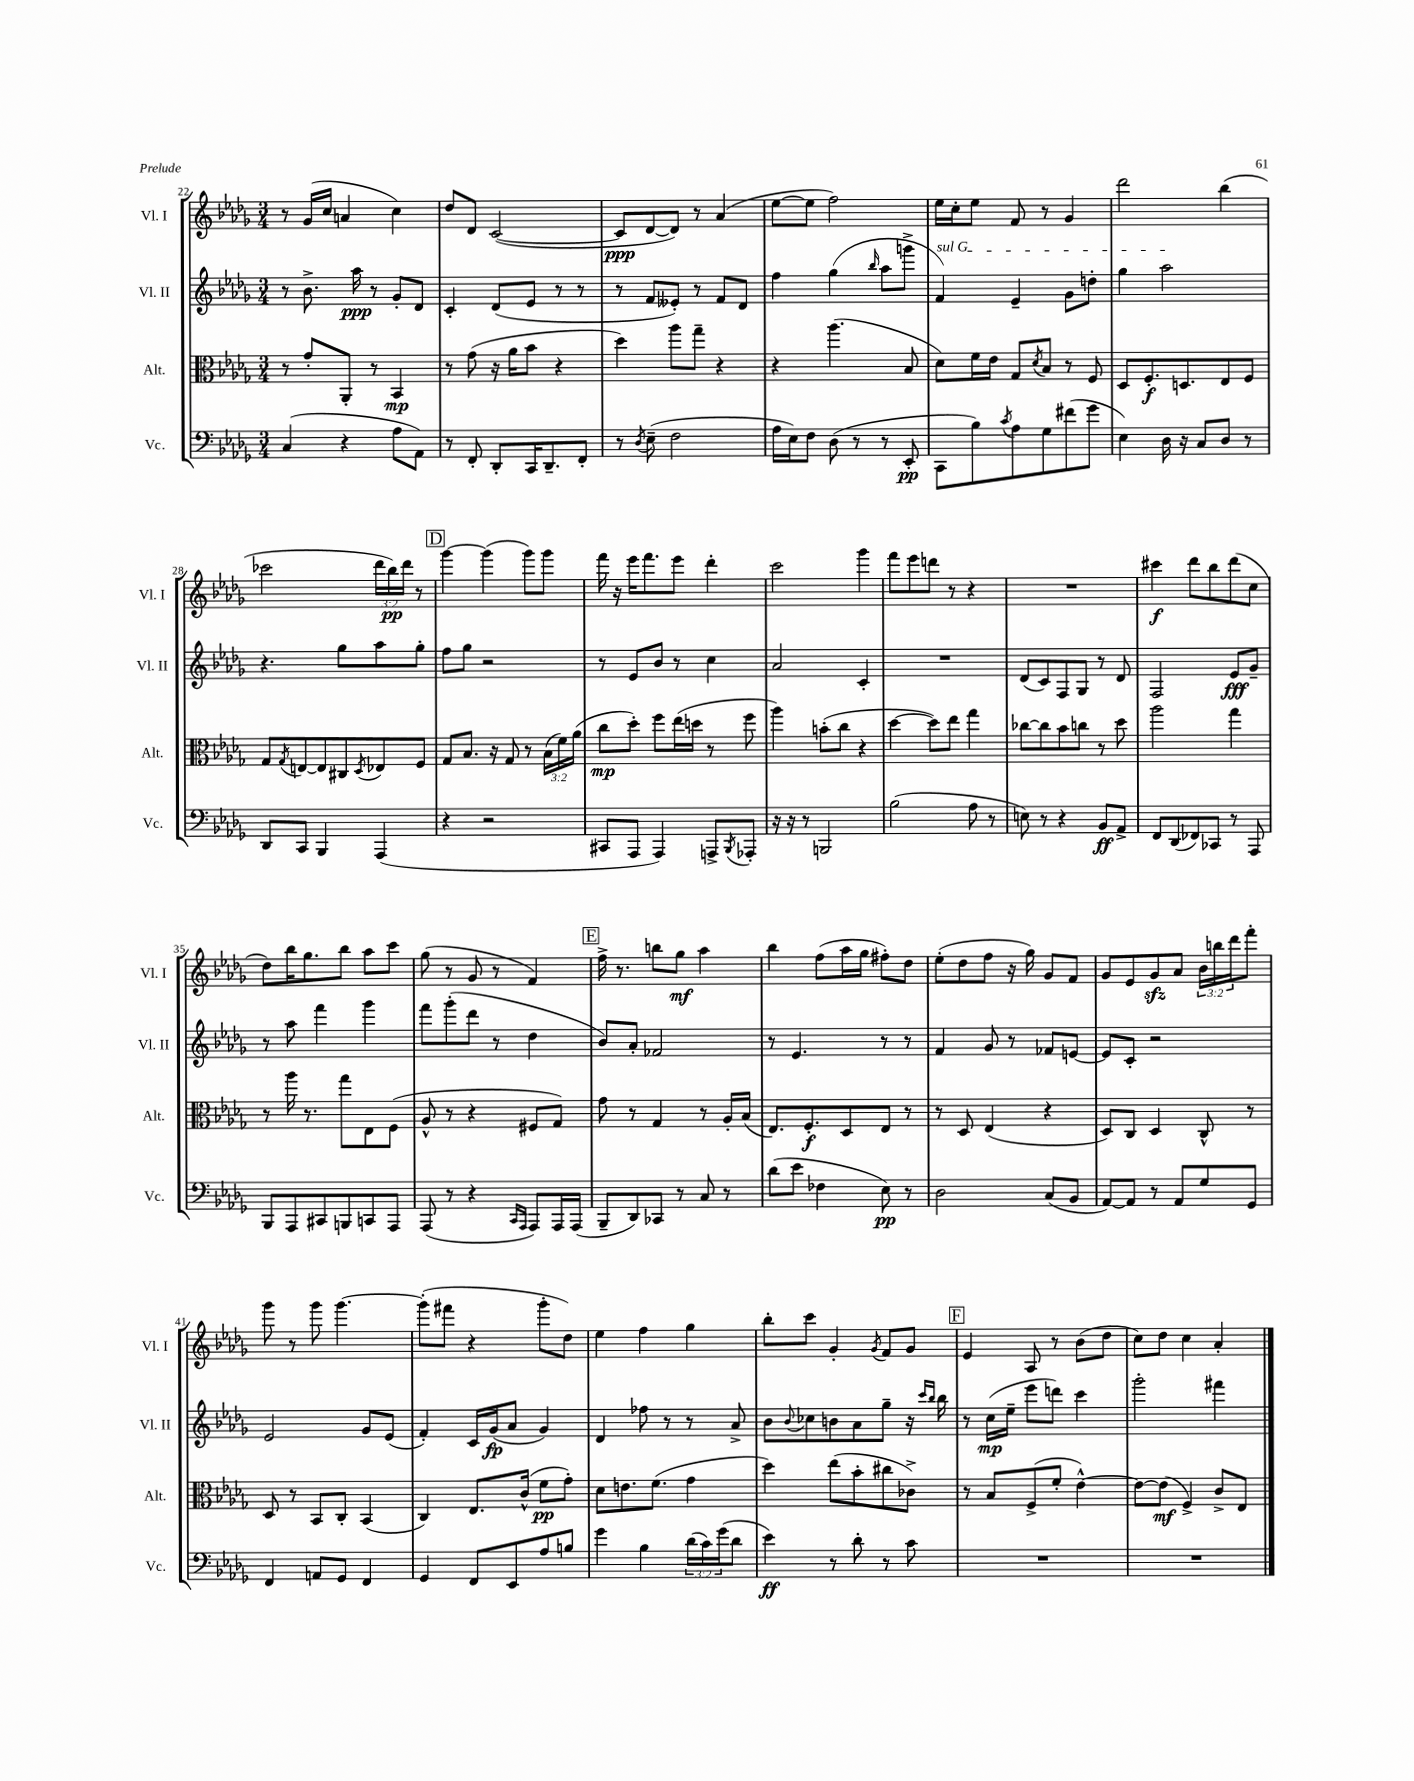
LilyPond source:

<<
\new StaffGroup <<
\new Staff = "s0" \with { instrumentName = "Vl. I" shortInstrumentName = "Vl. I" } {
    \clef treble \key des \major \numericTimeSignature \time 3/4 \override Staff.TupletNumber.text = #tuplet-number::calc-fraction-text
    r8 ges'16( c''16 a'4 c''4) |
    des''8 des'8 c'2~( |
    c'8\ppp des'8~ des'8) r8 aes'4( |
    ees''8~ ees''8 f''2) |
    ees''16 c''16-. ees''8 f'8 r8 ges'4 |
    des'''2 bes''4( |
    ces'''2 \tuplet 3/2 { des'''16 bes''16\pp) des'''16 } r8 |
    \mark \markup { \box "D" } ges'''4~ ges'''4( ges'''8) ges'''8 |
    f'''16 r16 ees'''16 f'''8. ees'''8 des'''4-. |
    c'''2 ges'''4 |
    f'''8 ees'''8 d'''8 r8 r4 |
    R2. |
    cis'''4\f des'''8 bes''8 des'''8( c''8 |
    des''8) bes''16 ges''8. bes''8 aes''8 c'''8 |
    ges''8( r8 ges'8 r8 f'4) |
    \mark \markup { \box "E" } f''16-> r8. b''8 ges''8\mf aes''4 |
    bes''4 f''8( aes''16 ges''16 fis''8-.) des''8 |
    ees''8-.( des''8 f''8 r16 ges''16) ges'8 f'8 |
    ges'8 ees'8 ges'8\sfz aes'8 \tuplet 3/2 { bes'16 b''16 des'''16 } f'''8-. |
    ges'''8 r8 ges'''8 ges'''4.~ |
    ges'''8-.( fis'''8 r4 ges'''8-. des''8) |
    ees''4 f''4 ges''4 |
    bes''8-. c'''8 ges'4-. \acciaccatura { ges'8 } f'8 ges'8 |
    \mark \markup { \box "F" } ees'4 aes8 r8 bes'8( des''8 |
    c''8) des''8 c''4 aes'4-. \bar "|." |
}
\new Staff = "s1" \with { instrumentName = "Vl. II" shortInstrumentName = "Vl. II" } {
    \clef treble \key des \major \numericTimeSignature \time 3/4
    r8 bes'8.-> aes''16\ppp r8 ges'8-. des'8 |
    c'4-. des'8( ees'8 r8 r8 |
    r8 f'8 eeses'8-.) r8 f'8 des'8 |
    f''4 ges''4( \grace { bes''16 } aes''8 g'''8-> |
    \once \override TextSpanner.bound-details.left.text = \markup { \italic "sul G" } f'4\startTextSpan) ees'4-- ges'8 d''8-. |
    ges''4 aes''2\stopTextSpan |
    r4. ges''8 aes''8 ges''8-. |
    \mark \markup { \box "D" } f''8 ges''8 r2 |
    r8 ees'8 bes'8 r8 c''4 |
    aes'2 c'4-. |
    R2. |
    des'8( c'8) f8 ges8 r8 des'8 |
    f2 ees'8\fff ges'8-- |
    r8 aes''8 f'''4 ges'''4 |
    f'''8 ges'''8-.( des'''8 r8 des''4 |
    \mark \markup { \box "E" } bes'8) aes'8-. fes'2 |
    r8 ees'4. r8 r8 |
    f'4 ges'8 r8 fes'8 e'8~ |
    e'8 c'8-. r2 |
    ees'2 ges'8 ees'8( |
    f'4-.) c'16 ges'16\fp( aes'8 ges'4) |
    des'4 fes''8 r8 r8 aes'8-> |
    bes'8 \appoggiatura { bes'8 } ces''8 b'8 aes'8 ges''8-- r16 \grace { c'''16 bes''16 } bes''16 |
    \mark \markup { \box "F" } r8 c''16\mp( ees''16-- ees'''8 d'''8) c'''4 |
    ges'''2-. fis'''4 \bar "|." |
}
\new Staff = "s2" \with { instrumentName = "Alt." shortInstrumentName = "Alt." } {
    \clef alto \key des \major \numericTimeSignature \time 3/4 \override Staff.TupletNumber.text = #tuplet-number::calc-fraction-text
    r8 ges'8-. aes,8-. r8 bes,4\mp |
    r8 ges'8( r16 aes'16 bes'8 r4 |
    des''4) aes''8 ges''8-- r4 |
    r4 aes''4.( bes8 |
    des'8) f'16 ees'16 ges8 \acciaccatura { des'8 } bes8 r8 f8 |
    des8 f8.-.\f d8. ees8 f8 |
    ges8 \acciaccatura { ges8 } e8~ e8 cis8 \acciaccatura { des8 } ees8 f8 |
    \mark \markup { \box "D" } ges8 bes8. r16 ges8 r8 \tuplet 3/2 { bes16( f'16) aes'16( } |
    c''8\mp des''8-.) f''8 ees''16( d''16 r8 f''8 |
    aes''4) b'8-.( c''8 r4 |
    des''4~ des''8) ees''8 ges''4 |
    ces''8~ ces''8 bes'8 c''8 r8 des''8 |
    aes''2 ges''4 |
    r8 aes''16 r8. ges''8 ees8 f8( |
    aes8-^ r8 r4 fis8 ges8) |
    \mark \markup { \box "E" } ges'8 r8 ges4 r8 aes16-. bes16( |
    ees8.) f8.-.\f des8 ees8 r8 |
    r8 des8 ees4( r4 |
    des8) c8 des4 c8-^ r8 |
    des8 r8 bes,8 c8-. bes,4( |
    c4) ees8. c'16-^( f'8\pp ges'8-.) |
    des'8 e'8. f'8.( ges'4 |
    des''4) ees''8( bes'8-. cis''8 ces'8->) |
    \mark \markup { \box "F" } r8 bes8 f8->( f'8-. ees'4~-^) |
    ees'8~ ees'8\mf( f4->) c'8-> ees8 \bar "|." |
}
\new Staff = "s3" \with { instrumentName = "Vc." shortInstrumentName = "Vc." } {
    \clef bass \key des \major \numericTimeSignature \time 3/4 \override Staff.TupletNumber.text = #tuplet-number::calc-fraction-text
    c4( r4 aes8 aes,8) |
    r8 f,8-. des,8-. c,16 des,8.-- f,8-. |
    r8 \acciaccatura { des8 } ees8--( f2 |
    aes16 ees16) f8 des8( r8 r8 ees,8-.\pp |
    c,8 bes8) \acciaccatura { c'8 } aes8 ges8 fis'8( ges'8 |
    ees4) des16 r16 c8 des8 r8 |
    des,8 c,8 bes,,4 aes,,4( |
    \mark \markup { \box "D" } r4 r2 |
    cis,8 aes,,8 aes,,4) a,,8-> \acciaccatura { bes,,8 } aes,,8-. |
    r16 r16 r8 b,,2 |
    bes2( aes8 r8 |
    e8) r8 r4 bes,8\ff aes,8-> |
    f,8 des,8( fes,8) ces,8 r8 aes,,8 |
    bes,,8 aes,,8 cis,8 b,,8 c,8 aes,,8 |
    aes,,8( r8 r4 \grace { c,16 aes,,16 } aes,,8) aes,,16 aes,,16( |
    \mark \markup { \box "E" } bes,,8-- des,8) ces,8 r8 c8 r8 |
    des'8( ees'8 fes4 ees8\pp) r8 |
    des2 c8( bes,8 |
    aes,8~) aes,8 r8 aes,8 ges8 ges,8 |
    f,4 a,8 ges,8 f,4 |
    ges,4 f,8 ees,8 aes8 b8 |
    ges'4 bes4 \tuplet 3/2 { des'16( c'16) ges'16( } des'8 |
    ees'4\ff) r8 des'8-. r8 c'8 |
    \mark \markup { \box "F" } R2. |
    R2. \bar "|." |
}
>>
>>
\layout { \context { \Score currentBarNumber = #22 } }
